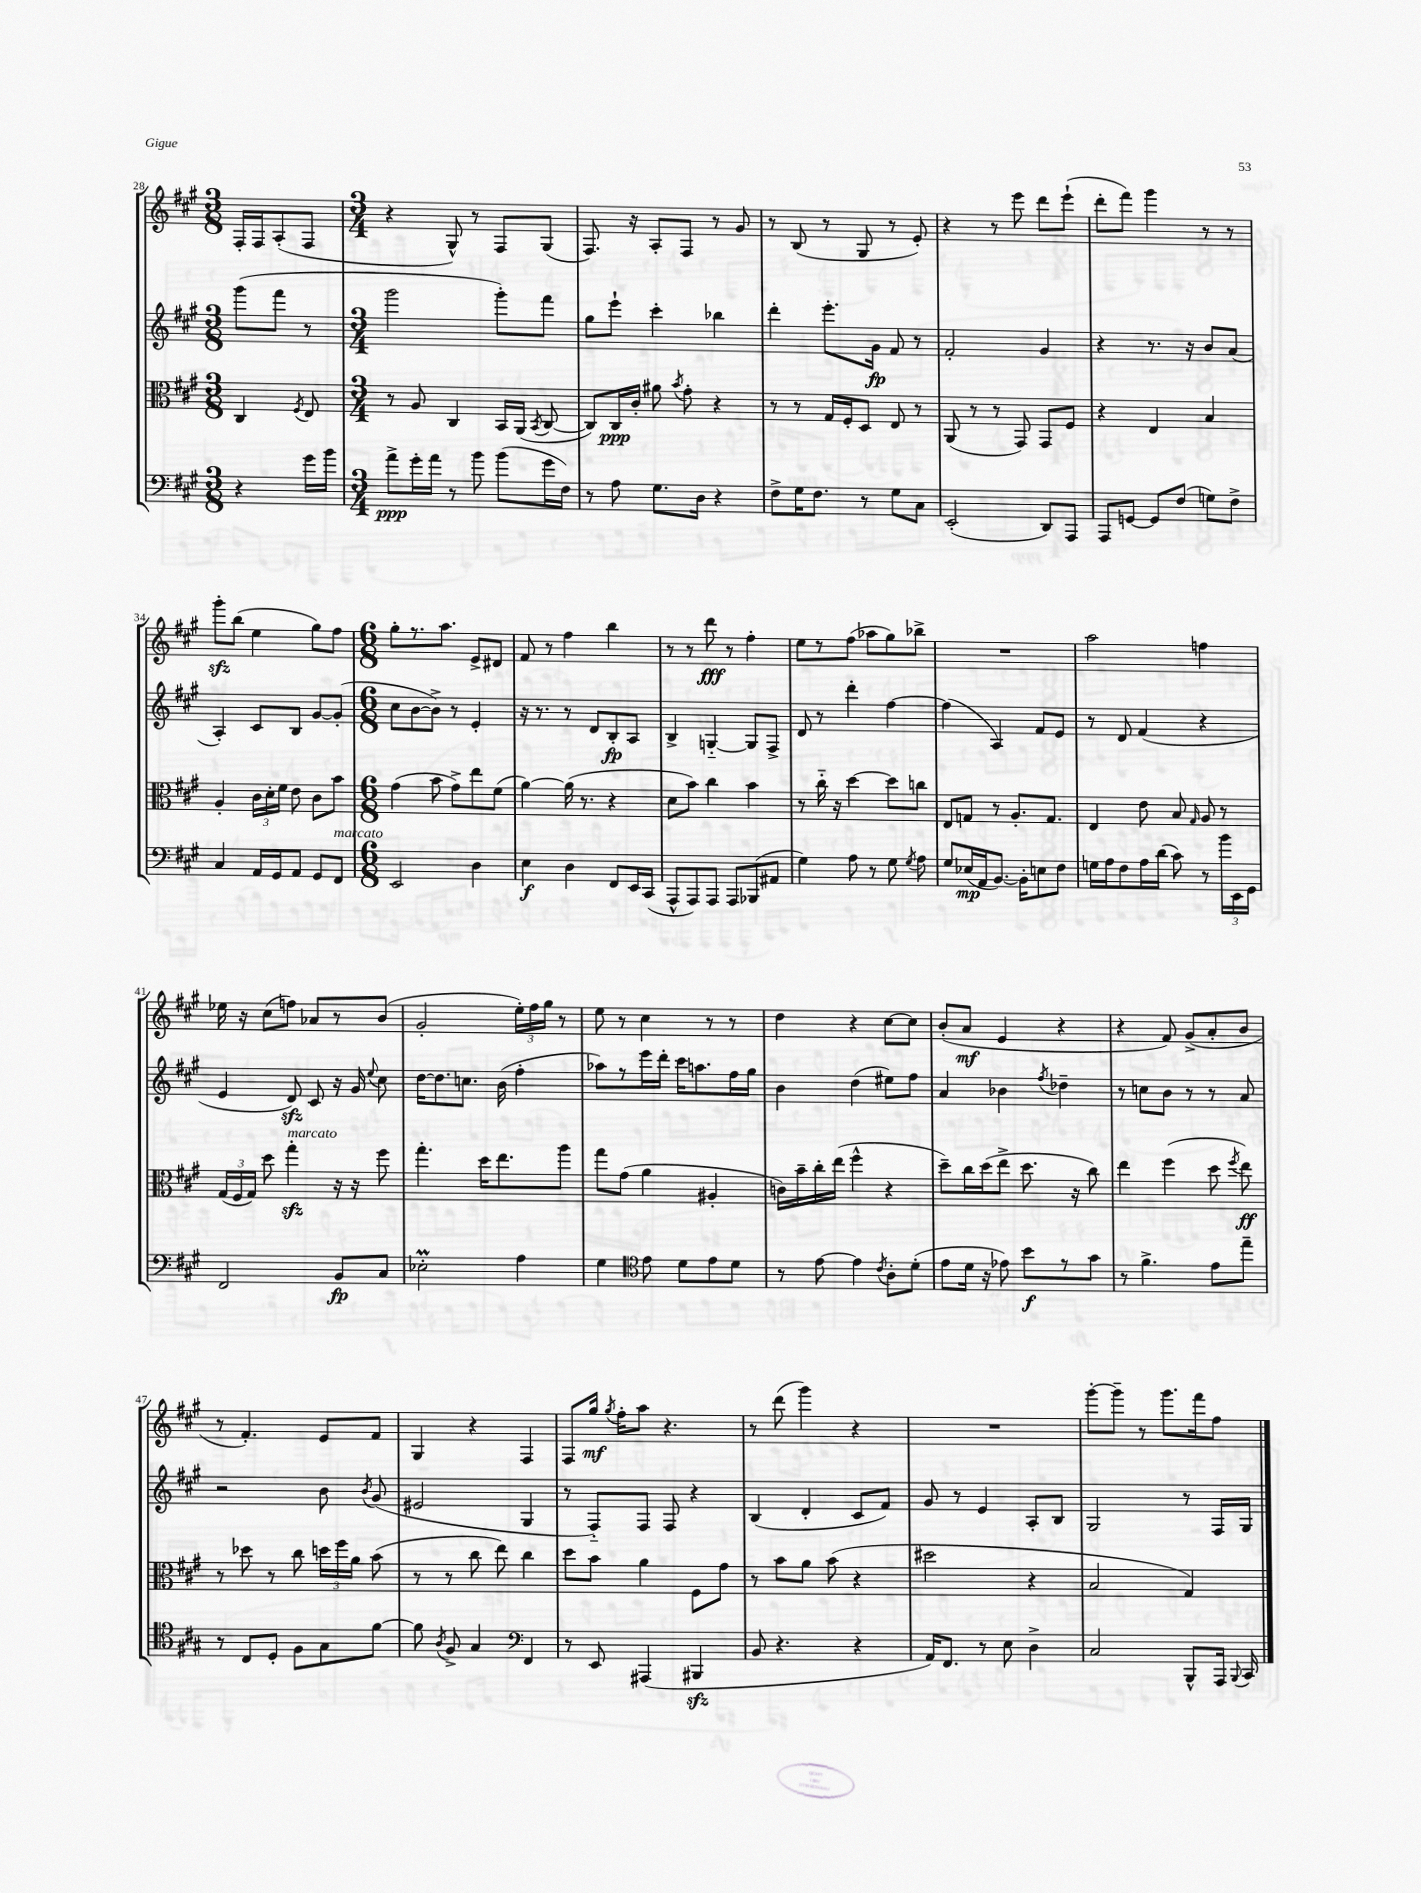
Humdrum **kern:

**kern	**dynam	**kern	**dynam	**kern	**dynam	**kern	**dynam
*part4	*part4	*part3	*part3	*part2	*part2	*part1	*part1
*staff4	*staff4	*staff3	*staff3	*staff2	*staff2	*staff1	*staff1
*clefF4	*	*clefC3	*	*clefG2	*	*clefG2	*
*k[f#c#g#]	*	*k[f#c#g#]	*	*k[f#c#g#]	*	*k[f#c#g#]	*
*M3/8	*	*M3/8	*	*M3/8	*	*M3/8	*
=28	=28	=28	=28	=28	=28	=28	=28
4r	.	4C#/	.	(8ggg#\L	.	16F#'/LL	.
.	.	.	.	.	.	16F#/J	.
.	.	.	.	8fff#\J	.	(8A'/	.
.	.	8qF#/	.	.	.	.	.
16g#\LL	.	8E/	.	8r	.	8F#/J	.
16b\JJ	.	.	.	.	.	.	.
=29	=29	=29	=29	=29	=29	=29	=29
*M3/4	*	*M3/4	*	*M3/4	*	*M3/4	*
8a^\L	ppp	8r	.	2ggg#\	.	4r	.
16g#'\L	.	8A/	.	.	.	.	.
16a\JJ	.	.	.	.	.	.	.
8r	.	4C#/	.	.	.	8G#^^/)	.
8b\	.	.	.	.	.	8r	.
(8b\L	.	16BB/LL	.	8ggg#'\L)	.	8F#/L	.
.	.	(16AA/JJ	.	.	.	.	.
.	.	8qBB/	.	.	.	.	.
16g#\L	.	[8C#/	.	8fff#\J	.	(8G#/J	.
16F#\JJ)	.	.	.	.	.	.	.
=30	=30	=30	=30	=30	=30	=30	=30
8r	.	8C#/L])	.	8gg#\L	.	8.F#/)	.
8A\	.	16C#/L	ppp	8eee`\J	.	.	.
.	.	16c#'/JJ	.	.	.	16r	.
8.G#\L	.	8a#X\	.	4ccc#'\	.	8A'/L	.
.	.	8qb/	.	.	.	.	.
.	.	8g#'\	.	.	.	8F#/J	.
16D\Jk	.	.	.	.	.	.	.
4r	.	4r	.	4bb-X\	.	8r	.
.	.	.	.	.	.	8g#/	.
=31	=31	=31	=31	=31	=31	=31	=31
8F#^\L	.	8r	.	4ddd'\	.	8r	.
16G#\K	.	8r	.	.	.	(8B/	.
8.F#\J	.	.	.	.	.	.	.
.	.	16G#/LL	.	8.eee'\L	.	8r	.
.	.	16F#'/J	.	.	.	.	.
8r	.	8D/J	.	.	.	8G#/	.
.	.	.	.	16g#\Jk	fp	.	.
8G#\L	.	8E/	.	8f#/	.	8r	.
8C#\J	.	8r	.	8r	.	8e'/)	.
=32	=32	=32	=32	=32	=32	=32	=32
(2EE'/	.	(8AA/	.	2f#'/	.	4r	.
.	.	8r	.	.	.	.	.
.	.	8r	.	.	.	8r	.
.	.	8GG#/)	.	.	.	8eee\	.
8DD/L)	.	8GG#/L	.	4g#/	.	8ddd\L	.
8AAA/J	.	8F#/J	.	.	.	(8eee`\J	.
=33	=33	=33	=33	=33	=33	=33	=33
8AAA/L	.	4r	.	4r	.	8ddd'\L	.
[8GGn/J	.	.	.	.	.	8fff#\J)	.
8GG/L]	.	4E/	.	8.r	.	4ggg#\	.
(8F#/J	.	.	.	.	.	.	.
.	.	.	.	16r	.	.	.
8Gn\L)	.	4B/	.	8b/L	.	8r	.
8F#^\J	.	.	.	(8a/J	.	8r	.
!!LO:LB:g=z
=34	=34	=34	=34	=34	=34	=34	=34
4C#/	.	4A'/	.	4A'/)	.	8ggg#zz'\L	.
.	.	.	.	.	.	(8bb\J	.
16AA/LL	.	24c#\LL	.	8c#/L	.	4ee\	.
.	.	24d'\	.	.	.	.	.
16GG#/J	.	.	.	.	.	.	.
.	.	24f#\JJ	.	.	.	.	.
8AA/J	.	8e\	.	8B/J	.	.	.
8GG#/L	.	8c#\L	.	[8g#/L	.	8gg#\L)	.
!LO:TX:a:i:t=marcato	!	!	!	!	!	!	!
8FF#/J	.	8b\J	.	(8g#'/J]	.	8ff#\J	.
=35	=35	=35	=35	=35	=35	=35	=35
*M6/8	*	*M6/8	*	*M6/8	*	*M6/8	*
2EE/	.	(4g#\	.	8cc#\L	.	8gg#'\L	.
.	.	.	.	[8b\	.	8.r	.
.	.	8b\	.	8b^\J])	.	.	.
.	.	.	.	.	.	8.aa\J	.
.	.	8g#^\L)	.	8r	.	.	.
4D\	.	8ee\	.	4e'/	.	8e^/L	.
.	.	(8f#\J	.	.	.	8d#X/J	.
=36	=36	=36	=36	=36	=36	=36	=36
4E\	f	[4a\)	.	16r	.	8f#/	.
.	.	.	.	8.r	.	.	.
.	.	.	.	.	.	8r	.
4D\	.	(16a\]	.	8r	.	4ff#\	.
.	.	8.r	.	.	.	.	.
.	.	.	.	8d/L	.	.	.
8FF#/L	.	4r	.	8B'/	fp	4bb\	.
16EE/L	.	.	.	8A/J	.	.	.
(16CC#/JJ	.	.	.	.	.	.	.
=37	=37	=37	=37	=37	=37	=37	=37
8AAA^^/L	.	8d\L	.	4B^/	.	8r	.
8AAA/)	.	8b\J)	.	.	.	8r	.
8AAA/J	.	4cc#\	.	[4Gn/	.	8ddd\	fff
8AAA/L	.	.	.	.	.	8r	.
(8BBB-X/	.	4b\	.	8G/L]	.	4ff#'\	.
8AA#X/J	.	.	.	8F#^/J	.	.	.
=38	=38	=38	=38	=38	=38	=38	=38
4G#\)	.	8r	.	8d/	.	8ee\L	.
.	.	16cc#\	.	8r	.	8r	.
.	.	16r	.	.	.	.	.
8A\	.	[4dd\	.	4ddd'\	.	(8ff#\J	.
8r	.	.	.	.	.	8aa-X\L	.
8G#\	.	8dd\L]	.	[4ff#\	.	8gg#\)	.
8qG#/	.	.	.	.	.	.	.
8A\	.	8ccn\J	.	.	.	8bb-X^\J	.
=39	=39	=39	=39	=39	=39	=39	=39
8G#/L	.	8E/L	.	(4ff#\]	.	2.r	.
(16E-X/L	mp	8Gn/J	.	.	.	.	.
16AA/J	.	.	.	.	.	.	.
[8.BB/J)	.	8r	.	4A/)	.	.	.
.	.	8.A'/L	.	.	.	.	.
16BB'\KL]	.	.	.	.	.	.	.
8En\	.	.	.	8f#/L	.	.	.
.	.	8.G/J	.	.	.	.	.
8F#\J	.	.	.	8e/J	.	.	.
=40	=40	=40	=40	=40	=40	=40	=40
16Gn\LL	.	4E/	.	8r	.	2aa\	.
16A\J	.	.	.	.	.	.	.
8F#\	.	.	.	8d/	.	.	.
16A\L	.	8e\	.	(4f#/	.	.	.
(16d\JJ	.	.	.	.	.	.	.
8c#\)	.	8B/	.	.	.	.	.
.	.	16qqG#/	.	.	.	.	.
8r	.	8A/	.	4r	.	4ffn\	.
24b\LL	.	8r	.	.	.	.	.
24EE\	.	.	.	.	.	.	.
24GG#\JJ	.	.	.	.	.	.	.
!!LO:LB:g=z
=41	=41	=41	=41	=41	=41	=41	=41
2FF#/	.	(24G#/LL	.	4e/	.	16ee-X\	.
.	.	24F#/	.	.	.	.	.
.	.	.	.	.	.	16r	.
.	.	24G#/JJ)	.	.	.	.	.
.	.	8dd\	.	.	.	(8cc#\L	.
!	!	!LO:TX:a:i:t=marcato	!	!	!	!	!
.	.	4gg#zz'\	.	8dzz/)	.	8ffn\J)	.
.	.	.	.	8c#/	.	8a-X/L	.
8BB/L	fp	16r	.	16r	.	8r	.
.	.	16r	.	16g#/	.	.	.
.	.	.	.	8qqee/	.	.	.
8C#/J	.	8ff#\	.	8cc#\	.	(8b/J	.
=42	=42	=42	=42	=42	=42	=42	=42
2E-XM'\	.	4.gg#'\	.	[16dd\KL	.	2g#'/	.
.	.	.	.	8.dd\]	.	.	.
.	.	.	.	8.ccn\J	.	.	.
.	.	16dd\KL	.	.	.	.	.
.	.	8.ee\	.	(16b\	.	.	.
4A\	.	.	.	4ff#'\	.	24ee'\LL)	.
.	.	.	.	.	.	24ff#\	.
.	.	.	.	.	.	24gg#\JJ	.
.	.	8aa\J	.	.	.	8r	.
=43	=43	=43	=43	=43	=43	=43	=43
4G#\	.	8gg#\L	.	8aa-X\L)	.	8ee\	.
.	.	(8g#\J	.	8r	.	8r	.
*clefC4	*	*	*	*	*	*	*
8e\	.	4a\	.	16eee\L	.	4cc#\	.
.	.	.	.	16ddd'\JJ	.	.	.
8d\L	.	.	.	16ccc#\KL	.	.	.
.	.	.	.	8.aan\	.	.	.
8e\	.	4A#X'/	.	.	.	8r	.
8d\J	.	.	.	16ff#\L	.	8r	.
.	.	.	.	16gg#\JJ	.	.	.
=44	=44	=44	=44	=44	=44	=44	=44
8r	.	16cn\LL)	.	4b\	.	4dd\	.
.	.	16b~\	.	.	.	.	.
[8e\	.	16cc#'\	.	.	.	.	.
.	.	(16ee\JJ	.	.	.	.	.
4e\]	.	4ff#^^\	.	(4dd\	.	4r	.
8qc#/	.	.	.	.	.	.	.
8A'\L	.	4r	.	8ee#X\L)	.	[8cc#\L	.
(8d'\J	.	.	.	8ff#\J	.	8cc#\J]	.
=45	=45	=45	=45	=45	=45	=45	=45
8e\L	.	8dd~\L)	.	4a/	.	(8b'/L	.
16d\Jk	.	16cc#\L	.	.	.	8a/J	mf
16r	.	(16dd\J	.	.	.	.	.
8e-X\)	.	8ee^\J	.	4b-X\	.	4e/	.
8b\L	f	8.dd\	.	.	.	.	.
.	.	.	.	8qff#/	.	.	.
8r	.	.	.	4dd-X~\	.	4r	.
.	.	16r	.	.	.	.	.
8g#\J	.	8cc#\)	.	.	.	.	.
=46	=46	=46	=46	=46	=46	=46	=46
8r	.	4ee\	.	8r	.	4r	.
4.f#^\	.	.	.	8ccn\L	.	.	.
.	.	(4ff#\	.	8b\J	.	8f#/)	.
.	.	.	.	8r	.	(8g#^/L	.
8e\L	.	8dd\	.	8r	.	8a'/	.
.	.	8qff#/	.	.	.	.	.
8ee~\J	.	8ee\)	ff	8a/	.	8b/J	.
!!LO:LB:g=z
=47	=47	=47	=47	=47	=47	=47	=47
8r	.	8r	.	2r	.	8r	.
8C#/L	.	8dd-X\	.	.	.	4.f#'/)	.
8D'/J	.	8r	.	.	.	.	.
8F#\L	.	8cc#\	.	.	.	.	.
8G#\	.	24ddn\LL	.	8b\	.	8e/L	.
.	.	24ff#\	.	.	.	.	.
.	.	24a\JJ	.	.	.	.	.
.	.	.	.	8qb/	.	.	.
[8f#\J	.	(8b\	.	(8g#/	.	8f#/J	.
=48	=48	=48	=48	=48	=48	=48	=48
8f#\]	.	8r	.	2e#X/	.	4G#/	.
8qA/	.	.	.	.	.	.	.
8F#^/	.	8r	.	.	.	.	.
4G#/	.	8cc#\	.	.	.	4r	.
.	.	8ee\)	.	.	.	.	.
*clefF4	*	*	*	*	*	*	*
4FF#/	.	4cc#\	.	4G#/	.	4F#/	.
=49	=49	=49	=49	=49	=49	=49	=49
8r	.	8dd\L	.	8r	.	8F#/L	.
8EE/	.	8b\J	.	8F#/L)	.	16gg#/Jk	mf
.	.	.	.	.	.	8qgg#/	.
.	.	.	.	.	.	16ff#'\KL	.
(4AAA#X/	.	4a\	.	8F#/J	.	8aa\J	.
.	.	.	.	8F#/	.	4.r	.
4BBB#Xzz/	.	8F#\L	.	4r	.	.	.
.	.	8g#\J	.	.	.	.	.
=50	=50	=50	=50	=50	=50	=50	=50
8BB/	.	8r	.	(4B/	.	8r	.
4.r	.	8b\L	.	.	.	(8ddd\	.
.	.	8a\J	.	4d'/	.	4ggg#\)	.
.	.	(8b\	.	.	.	.	.
4r	.	4r	.	8c#/L	.	4r	.
.	.	.	.	8f#/J)	.	.	.
=51	=51	=51	=51	=51	=51	=51	=51
16AA/KL)	.	2dd#X\	.	8g#/	.	2.r	.
8.FF#/J	.	.	.	.	.	.	.
.	.	.	.	8r	.	.	.
8r	.	.	.	4e/	.	.	.
8E\	.	.	.	.	.	.	.
4D^\	.	4r	.	8A'/L	.	.	.
.	.	.	.	8B/J	.	.	.
=52	=52	=52	=52	=52	=52	=52	=52
2C#/	.	2B/	.	2G#/	.	[8ggg#'\L	.
.	.	.	.	.	.	8ggg#~\J]	.
.	.	.	.	.	.	8r	.
.	.	.	.	.	.	8.ggg#\L	.
8BBB^^/L	.	4G#/)	.	8r	.	.	.
.	.	.	.	.	.	16fff#\k	.
16AAA/Jk	.	.	.	16F#/LL	.	8ff#\J	.
8qqBBB/	.	.	.	.	.	.	.
16CC#/	.	.	.	16G#/JJ	.	.	.
==	==	==	==	==	==	==	==
*-	*-	*-	*-	*-	*-	*-	*-
